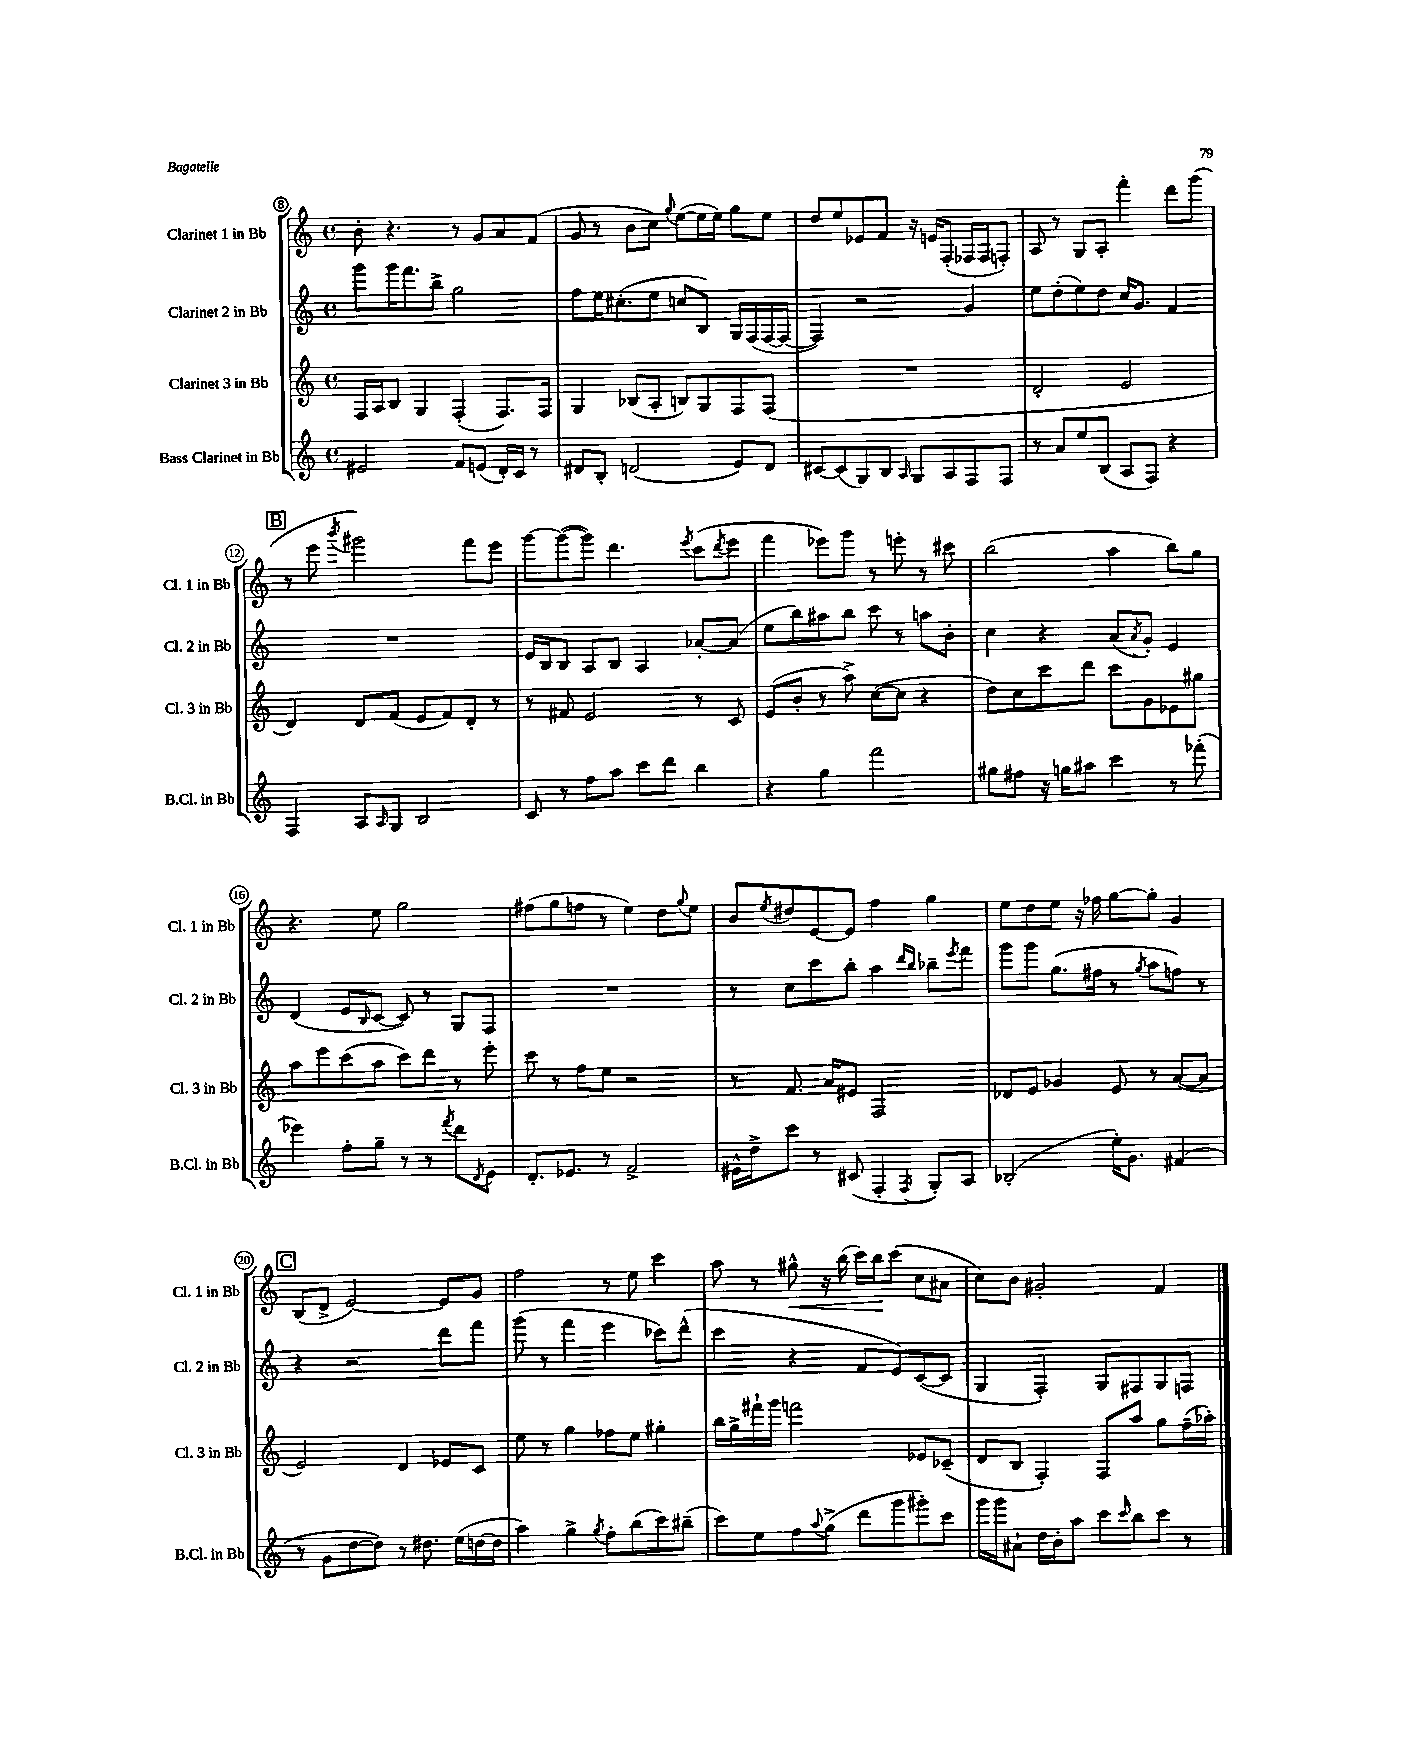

**kern	**kern	**kern	**kern	**dynam
*part4	*part3	*part2	*part1	*part1
*staff4	*staff3	*staff2	*staff1	*staff1
*I"Bass Clarinet in Bb	*I"Clarinet 3 in Bb	*I"Clarinet 2 in Bb	*I"Clarinet 1 in Bb	*
*I'B.Cl. in Bb	*I'Cl. 3 in Bb	*I'Cl. 2 in Bb	*I'Cl. 1 in Bb	*
*clefG2	*clefG2	*clefG2	*clefG2	*
*k[]	*k[]	*k[]	*k[]	*
*M4/4	*M4/4	*M4/4	*M4/4	*
*met(c)	*met(c)	*met(c)	*met(c)	*
=8	=8	=8	=8	=8
2e#X/	16F/LL	8ggg\L	8b'\	.
.	16A/J	.	.	.
.	8B/J	16ggg\K	4.r	.
.	.	8.fff\	.	.
.	4G/	.	.	.
.	.	8bb^\J	.	.
8f/L	(4F'/	2gg\	8r	.
(8en/J	.	.	8g/L	.
16d'/LL)	8.F/L)	.	8a/	.
16c/JJ	.	.	.	.
8r	.	.	(8f/J	.
.	16F/Jk	.	.	.
=9	=9	=9	=9	=9
8d#X/L	4G/	8ff\L	8g/	.
8B'/J	.	16ee\K	8r	.
.	.	(8.cc#X'\	.	.
(2dn/	(8B-X/L	.	8b\L	.
.	8A'/J	8ee\J	8cc\J)	.
.	.	.	8qqgg/	.
.	8Bn/L)	8ccn/L	([8ee\L	.
.	8G/	8B/J)	16ee\L]	.
.	.	.	16ee\JJ)	.
8e/L)	8F/	16G/LL	8gg\L	.
.	.	(16F/	.	.
8d/J	(8F/J	[16F/	8ee\J	.
.	.	16F/JJ_	.	.
=10	=10	=10	=10	=10
[8c#X/L	1r	4F/])	8dd/L	.
(8c#/]	.	.	8ee/	.
8G/)	.	2r	8e-X/	.
8B/J	.	.	8f/J	.
16qqA/	.	.	.	.
8G/L	.	.	16r	.
.	.	.	16en/KL	.
8A/	.	.	(8F'/J	.
8F/	.	4g/	16F-X/LL	.
.	.	.	16F-/J	.
8F/J	.	.	8Fn'/J)	.
=11	=11	=11	=11	=11
8r	2d'/	8ee\L	8A/	.
8a/L	.	(8dd'\	8r	.
8ee/	.	8ee\)	8G/L	.
(8B/J	.	8dd\J	8A'/J	.
8A/L	2e/	16cc/KL	4fff'\	.
.	.	8.g/J	.	.
8F/J)	.	.	.	.
4r	.	4f/	8ddd\L	.
.	.	.	(8ggg\J	.
!!LO:LB:g=z
!!LO:REH:place=s1:t=B
=12	=12	=12	=12	=12
4F/	4d/)	1r	8r	.
.	.	.	8eee\	.
.	.	.	8qbbb/	.
8A/L	8d/L	.	2ggg#X\)	.
16qqA/	.	.	.	.
8G/J	(8f/J	.	.	.
2B/	8e/L	.	.	.
.	8f/)	.	.	.
.	8d'/J	.	8fff\L	.
.	8r	.	8eee\J	.
=13	=13	=13	=13	=13
8c/	8r	16e/LL	[8ggg\L	.
.	.	16B/J	.	.
8r	8f#X/	8B/J	(8ggg\_	.
8ff\L	2e/	8A/L	8ggg\J])	.
8aa\J	.	8B/J	4.ddd\	.
8ccc\L	.	4A/	.	.
8ddd\J	.	.	.	.
.	.	.	8qeee/	.
4bb\	8r	[8a-X'/L	(8ccc\L	.
.	.	.	8qddd/	.
.	8c/	(8a-/J]	8eee\J	.
=14	=14	=14	=14	=14
4r	(8e/L	8ee\L	4fff\	.
.	8b'/J	8bb\)	.	.
4gg\	8r	8aa#X\	8eee-X\L)	.
.	8aa^\)	8bb\J	8ggg\J	.
2fff\	([8cc\L	8ccc\	8r	.
.	8cc\J]	8r	8eeen'\	.
.	4r	8aan\L	8r	.
.	.	8b'\J	8ccc#X\	.
=15	=15	=15	=15	=15
8gg#X\L	8dd\L)	4cc\	(2bb\	.
8ff#X\J	8cc\	.	.	.
16r	8ccc\	4r	.	.
16ggn\KL	.	.	.	.
8aa#X\J	8ddd\J	.	.	.
4ccc\	8ccc\L	(8a/L	4aa\	.
.	.	8qa/	.	.
.	8g\	8g'/J)	.	.
8r	8e-X\	4e/	8bb\L)	.
(8fff-X'\	8gg#X\J	.	8gg\J	.
!!LO:LB:g=z
=16	=16	=16	=16	=16
4eee-X\)	8aa\L	(4d/	4.r	.
.	8eee\	.	.	.
8ff'\L	(8ccc\	8e/L	.	.
.	.	16qqB/	.	.
8gg~\J	8aa\J	[8c/J	8ee\	.
8r	8ccc\L)	8c/])	2gg\	.
8r	8ddd\J	8r	.	.
8qfff/	.	.	.	.
8ddd\L	8r	8G/L	.	.
8qd/	.	.	.	.
8e\J	8eee'\	8F/J	.	.
=17	=17	=17	=17	=17
8.d'/L	8ccc\	1r	(8ff#X\L	.
.	8r	.	8gg\	.
8.e-X/J	.	.	.	.
.	8ff\L	.	8ffn\J	.
8r	8ee\J	.	8r	.
2f^/	2r	.	4ee\)	.
.	.	.	8dd\L	.
.	.	.	8qqgg/	.
.	.	.	8ee\J	.
=18	=18	=18	=18	=18
16e#X^^\LL	8r	8r	8b/L	.
16dd^\J	.	.	.	.
.	.	.	8qee/	.
8ccc\J	8.f/	8cc\L	8dd#X/	.
8r	.	8ccc\	[8e/	.
.	16a/KL	.	.	.
(8c#X/	8e#X/J	8bb'\J	8e/J]	.
4F'/	2F/	4aa\	4ff\	.
.	.	16qqddd/LL	.	.
8qF/	.	16qqbb/JJ	.	.
8G'/L)	.	8bb-X~\L	4gg\	.
.	.	8qeee/	.	.
8A/J	.	8fff\J	.	.
=19	=19	=19	=19	=19
(2B-X'/	8d-X/L	8ggg\L	8ee\L	.
.	8e/J	8ggg\J	8dd\	.
.	4g-X/	(8.gg\L	8ee\J	.
.	.	.	16r	.
.	.	16ff#X\Jk	16ff-X\	.
16ee'\KL)	8e/	8r	[8gg\L	.
8.g\J	.	.	.	.
.	.	8qgg/	.	.
.	8r	8aa\L	8gg'\J]	.
(4f#X/	([8a/L	8ffn\J)	4g/	.
.	8a/J]	8r	.	.
!!LO:LB:g=z
!!LO:REH:place=s1:t=C
=20	=20	=20	=20	=20
8r	2e/)	4r	(8B/L	.
8g\L	.	.	8d^/J	.
[8dd\	.	2r	[2e/)	.
8dd\J])	.	.	.	.
8r	4d/	.	.	.
8.dd#X\	.	.	.	.
.	8e-X/L	8ddd\L	8e/L]	.
(16ee\LL	.	.	.	.
[16ddn\	8c/J	8fff\J	8g/J	.
16dd\JJ]	.	.	.	.
=21	=21	=21	=21	=21
4aa\)	8ee\	(8ggg\	2ff\	.
.	8r	8r	.	.
4gg^\	4gg\	4fff\	.	.
8qgg/	.	.	.	.
8ff'\L	8ff-X\L	4eee\	8r	.
(8bb\	8ee\J	.	8ee\	.
8ccc\)	4gg#X'\	8ccc-X\L)	4ccc\	.
(8bb#X~\J	.	(8ddd^^\J	.	.
=22	=22	=22	=22	=22
8ccc\L)	16bb\LL	4ccc\	8aa\	.
.	16gg^\	.	.	.
8ee\	16fff#X`\	.	8r	.
.	16ggg\JJ	.	.	.
!	!	!	!	!LO:HP:b
8ff\	2fffn\	4r	8gg#X^^\	<
8qqaa/	.	.	.	.
(8gg^\J	.	.	16r	.
.	.	.	(16bb\	.
8ddd\L	.	8f/L	16ccc\LL)	.
.	.	.	16bb\J	.
8ggg\	.	8e/)	(8ccc\J	[
8ggg#X'\)	8e-X/L	([8c/	8cc\L	.
8ccc\J	(8c-X~/J	8c/J]	8a#X\J	.
=23	=23	=23	=23	=23
16ggg\LL	8d/L	4G/	8cc\L)	.
16ggg\J	.	.	.	.
8a#X`\J	8B/J	.	8b\J	.
16dd\LL	4F'/)	4F'/)	2g#X'/	.
16b'\J	.	.	.	.
8aa\J	.	.	.	.
8ccc\L	8F/L	8G/L	.	.
16qqccc/	.	.	.	.
8bb\	8aa/J	8F#X/	.	.
8ccc\J	8gg\L	8G/	4f/	.
8r	(16ff~\L	8Fn/J	.	.
.	16aa-X'\JJ)	.	.	.
==	==	==	==	==
*-	*-	*-	*-	*-
